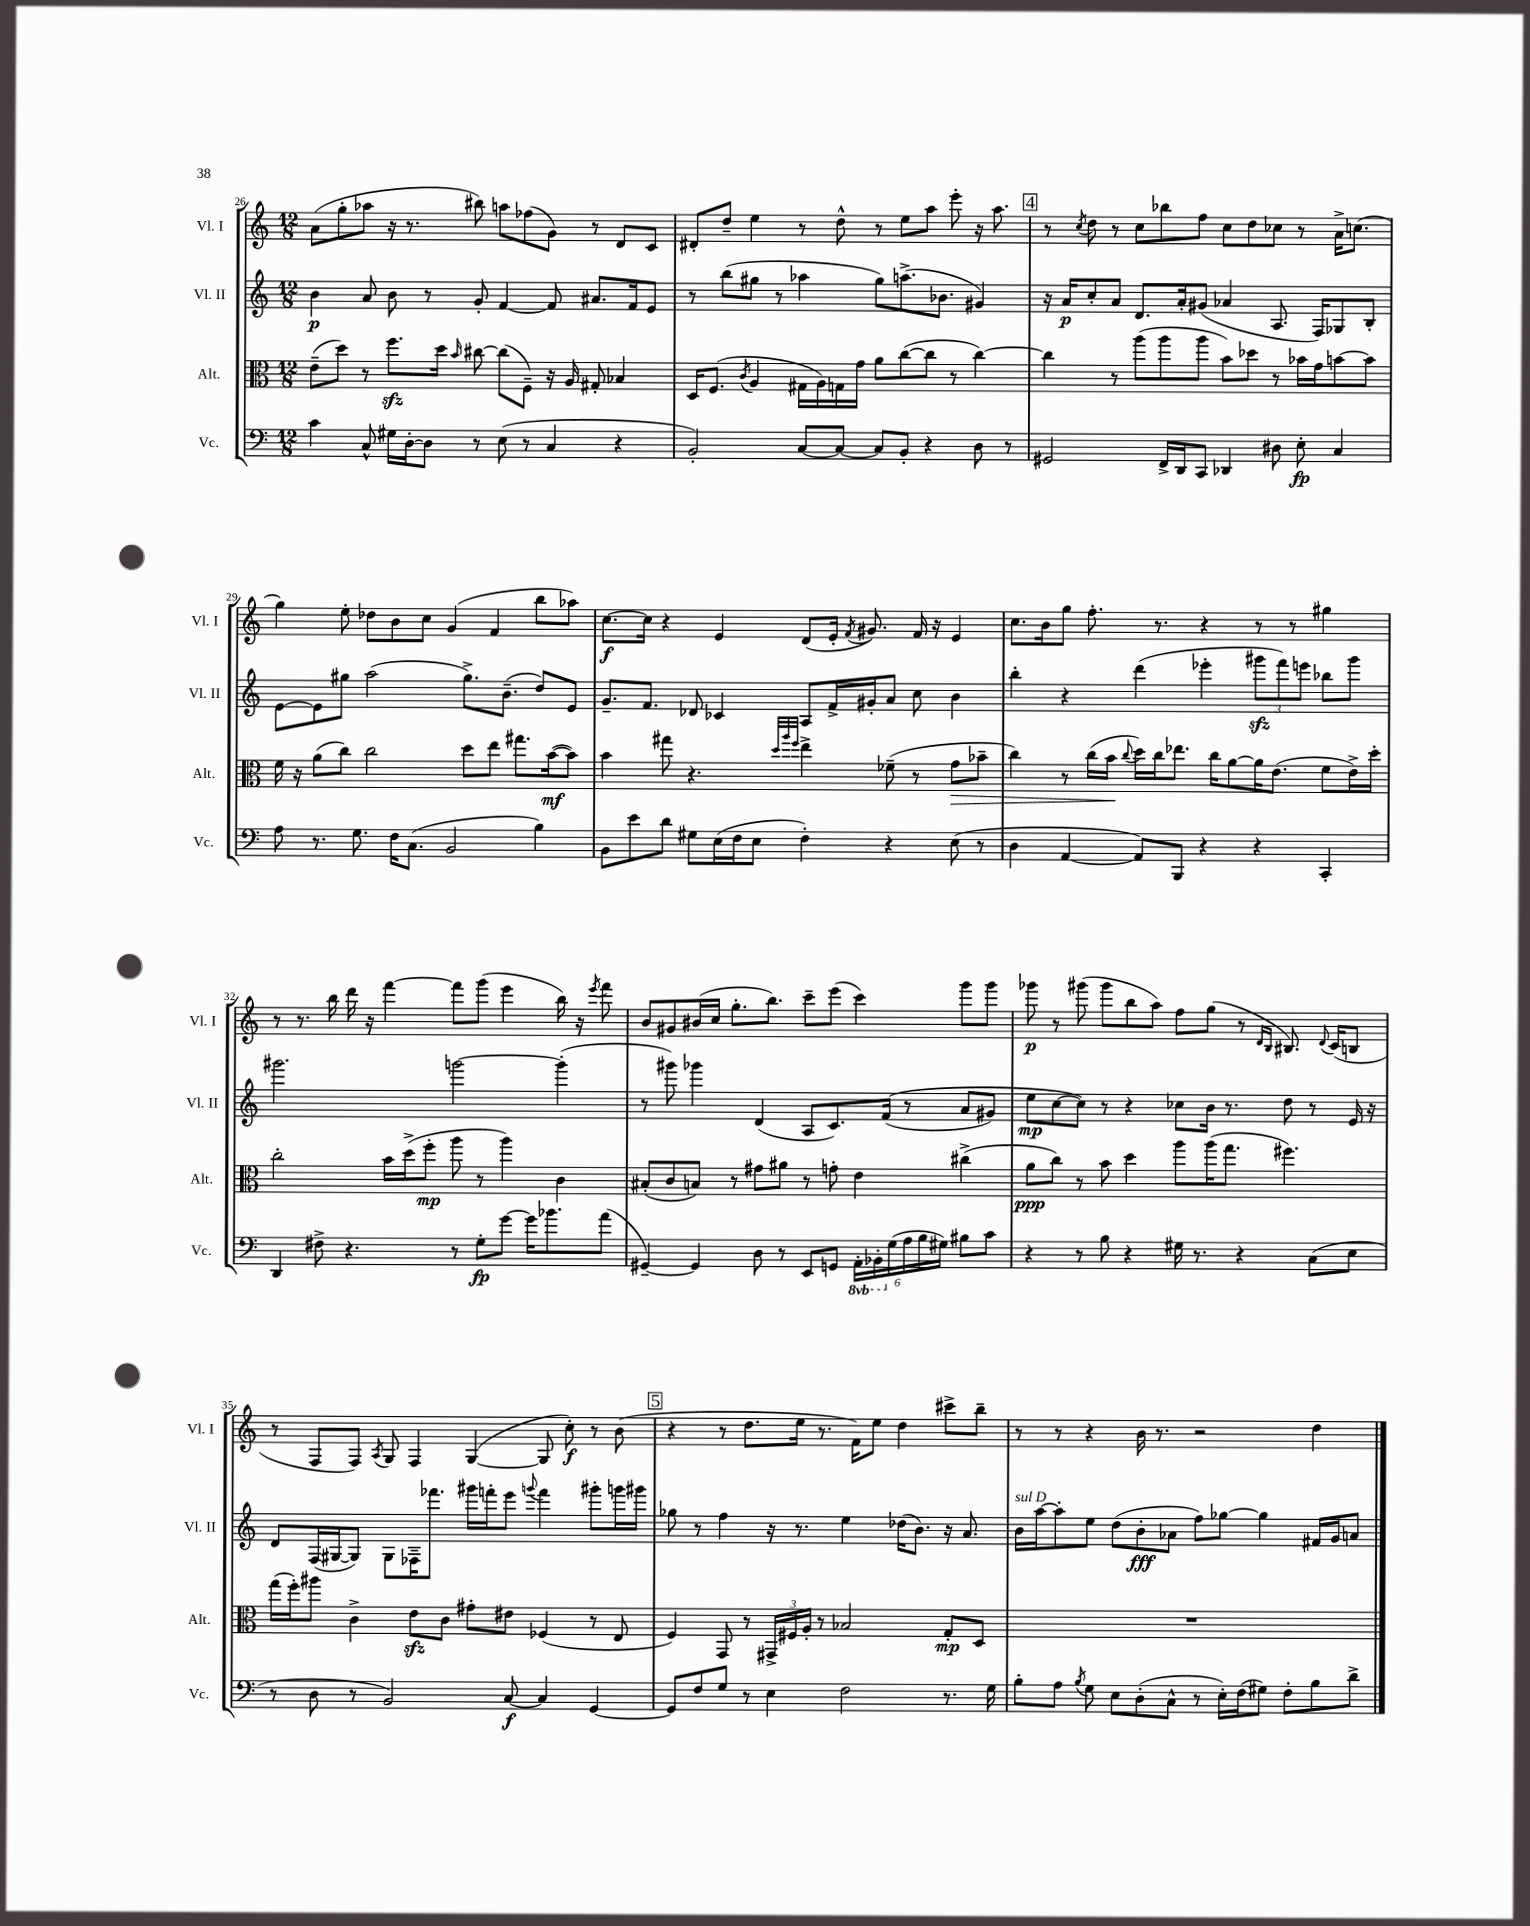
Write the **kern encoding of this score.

**kern	**kern	**kern	**kern
*staff4	*staff3	*staff2	*staff1
*clefF4	*clefC3	*clefG2	*clefG2
*k[]	*k[]	*k[]	*k[]
*M12/8	*M12/8	*M12/8	*M12/8
4c\	(8e~\L	4b\	(8a\L
.	8dd\J)	.	8gg'\
8C^^/	8r	8a/	8aa-\J
16G#\LL	8.ff\L	8b\	16r
[16D'\J	.	.	8.r
8D\]J	.	8r	.
.	16dd\Jk	.	.
.	16qqb/	.	.
8r	[8cc#\	8g'/	8bb#\)
(8E\	(8cc#\]L	[4f/	8aa\L
8r	8F~\J)	.	(8ff-\
4C/	16r	8f/]	8g\J)
.	16A/	.	.
.	8G#'/	8.a#/L	8r
4r	4B-/	.	8d/L
.	.	16f/k	.
.	.	8e/J	8c/J
=	=	=	=
2BB'/)	16D/LK	8r	8d#'/L
.	(8.F/J	.	.
.	.	(8bb\L	8dd~/J
.	8qc/	.	.
.	4A/	8gg#\J	4ee\
.	.	8r	.
[8C/L	16G#\LL	4aa-\	8r
.	16A\)	.	.
8C/_J	16G\	.	8dd^^\
.	16g\JJ	.	.
8C/]L	8a\L	8gg#\L)	8r
8BB'/J	([8cc\	(8.aa^\	8ee\L
4r	8cc\]J	.	8aa\J
.	.	8.b-\J	.
.	8r	.	8eee'\
8D\	[4cc\)	4g#/)	16r
.	.	.	8.aa\
8r	.	.	.
=	=	=	=
2GG#/	4cc\]	16r	8r
.	.	16a/LK	.
.	.	.	8qcc/
.	.	8cc'/	8dd\
.	8r	8a/J	8r
.	(8aa\L	8.d/L	8cc\L
16FF^/LL	8aa\	.	8bb-\
16DD/J	.	16a'/k	.
8CC/J	8aa\J	(8g#/J	8ff\J
4DD-/	8b\L)	4a-/	8cc\L
.	8dd-\J	.	8dd\
8D#\	8r	8.A/	8cc-\J
8E'\	16b-\LL	.	8r
.	16g\J	16F/LK)	.
4C/	[8b\	8G-/	16a^\LK
.	.	.	(8.cc\J
.	8b\]J	8B'/J	.
=	=	=	=
8A\	16f\	[8e\L	4gg\)
.	16r	.	.
8.r	(8a\L	8e\]	.
.	8cc\J)	8gg#\J	8ee'\
8.G\	.	.	.
.	2cc\	(2aa\	8dd-\L
16F\LK	.	.	8b\
(8.C\J	.	.	.
.	.	.	8cc\J
2BB/	.	.	(4g/
.	8dd\L	8.gg#^\L)	.
.	8ee\J	.	4f/
.	.	(8.b~\J	.
.	8.gg#\L	.	.
4B\)	.	8dd/L)	8bb\L
.	([16b\k	.	.
.	8b\]J)	8e/J	8aa-\J)
=	=	=	=
8BB\L	4b\	8.g~/L	[8.cc\L
8e\	.	.	.
.	.	8.f/J	16cc\]Jk
8d\J	8gg#\	.	4r
8G#\L	4.r	8d-/	.
(16E\L	.	4c-/	4e/
16F\J	.	.	.
8E\J	.	.	.
.	32qqdd/LLL	.	.
.	32qqaa/	.	.
.	32qqff/JJJ	.	.
4F'\)	4ee^\	8A/L	(8d/L
.	.	16f^/L	16e'/Jk
.	.	.	8qf/
.	.	16g#'/J	8.g#/)
4r	(8f-~\	8a/J	.
.	8r	8cc\	16f/
.	.	.	16r
(8E\	8g\L	4b\	4e/
8r	8b-~\J	.	.
=	=	=	=
4D\	4cc\)	4bb'\	8.cc\L
.	.	.	16b\k
[4AA/	8r	4r	8gg\J
.	(16cc\LL	.	8.ff'\
.	16b\JJ	.	.
.	8qqcc/	.	.
8AA/]L)	16dd\LL)	(4ddd\	.
.	16cc\J	.	8.r
8BBB/J	8.ee-\J	.	.
4r	.	4eee-'\	4r
.	16cc\LK	.	.
.	[8a\	.	.
4r	16a\]K	12ggg#\L	8r
.	(8.e\J	.	.
.	.	12fff\)	.
.	.	.	8r
.	.	12eee\J	.
4CC'/	8f\L	8bb-\L	4gg#\
.	16e^\L)	8ggg#\J	.
.	16dd'\JJ	.	.
=	=	=	=
4DD/	2cc'\	2.ggg#\	8r
.	.	.	8.r
8F#^\	.	.	.
.	.	.	16bb\
4.r	.	.	16ddd\
.	.	.	16r
.	16b\LL	.	[4fff\
.	(16dd^\J	.	.
.	8ff'\J	.	.
8r	8aa\	[2ggg\	8fff\]L
8G'\L	8r	.	(8ggg\J
[8g\J	4aa\)	.	4eee\
16g\]LK	.	.	.
8.b-\	.	.	.
.	4c\	(4ggg'\]	16bb\)
.	.	.	16r
.	.	.	8qeee/
(8a\J	.	.	8fff\
=	=	=	=
[4GG#~/)	(8B#'/L	8r	8b/L
.	8c/	8ggg#\)	8g#/
4GG#/]	8B/J)	4ggg-\	(16b#/L
.	.	.	16cc/JJ
.	8r	.	8.gg'\L
8D\	8g#\L	(4d/	.
.	.	.	8.bb\J)
8r	8a#\J	.	.
8EE/L	8r	8A/L	8ccc~\L
8GG/J	8g'\	8.c/)	(8eee\J
24AAA'\LL	4e\	.	4ccc\)
24BBB-'\	.	.	.
.	.	&((16f/Jk	.
(24G\	.	.	.
24A\	.	8r	.
24B\	.	.	.
24G#\JJ)	.	.	.
8B#\L	(4cc#^\	8a/L	8ggg\L
8c\J	.	8g#/J)	8ggg\J
=	=	=	=
4r	8a\L	8ee\L	8ggg-\
.	8cc\J)	[8cc\	8r
8r	8r	8cc\]J&)	(8ggg#\
8B\	8b\	8r	8ggg#\L
4r	4dd\	4r	8bb\
.	.	.	8aa\J)
16G#\	8aa\L	8cc-\L	8ff\L
8.r	.	.	.
.	(16aa\K	16b\Jk	(8gg\J
.	8.gg\J	8.r	.
4r	.	.	8r
.	.	.	16qqd/LL
.	.	.	16qqB/JJ
.	4.ff#\)	8dd\	8.B#/)
(8C\L	.	8r	.
.	.	.	8qqd/
.	.	.	(16c/LK
8E\J	.	16e/	8B/J
.	.	16r	.
=	=	=	=
8r	(16gg\LL	8d/L	8r
.	16ff'\J)	.	.
8D\	8aa#\J	(16F/L	8F/L
.	.	[16G#/J	.
8r	4c^\	8G#/]J)	8F/J)
.	.	.	8qA/
2BB/)	.	8G#\L	8G/
.	8e\L	16F-~\K	4F/
.	.	8.fff-\J	.
.	8c\J	.	.
.	8g#'\L	16ggg#\LL	([4G/
.	.	16fff'\J	.
[8C/	8e#\J	8eee\J	.
.	.	8qqggg/	.
4C/]	(4F-/	4fff\	8G/]
.	.	.	8cc'\)
[4GG/	8r	8ggg#'\L	8r
.	8E/	16ggg\L	(8b\
.	.	16ggg#\JJ	.
=	=	=	=
8GG/]L	4F/)	8gg-\	4r
8F/	.	8r	.
8G/J	8GG/	4ff\	8r
8r	8r	.	8.dd\L
4E\	24GG#^/LL	16r	.
.	24F#/	.	.
.	.	8.r	16ee\Jk
.	24A'/JJ	.	.
.	8r	.	8.r
2F\	2B-/	4ee\	.
.	.	.	16f\LK)
.	.	.	8ee\J
.	.	(16dd-\LK	4dd\
.	.	8.b\J)	.
8.r	8G'/L	16r	8ccc#^\L
.	.	8.a/	.
.	8D/J	.	8bb~\J
16G\	.	.	.
=	=	=	=
8B'\L	1.r	16b\LL	8r
.	.	[16aa\J	.
8A\J	.	8aa'\]	8r
8qB/	.	.	.
8G\	.	8ee\J	4r
8E\L	.	(8dd\L	.
(8D'\	.	8b'\	16b\
.	.	.	8.r
8C^^\J	.	8a-\J	.
8r	.	8ff\L)	2r
16E'\LL)	.	[8gg-\J	.
(16F\J	.	.	.
8G#\J)	.	4gg-\]	.
8F'\L	.	.	.
8B\	.	16f#/LL	4dd\
.	.	16g/J	.
8d^\J	.	8a/J	.
==	==	==	==
*-	*-	*-	*-
